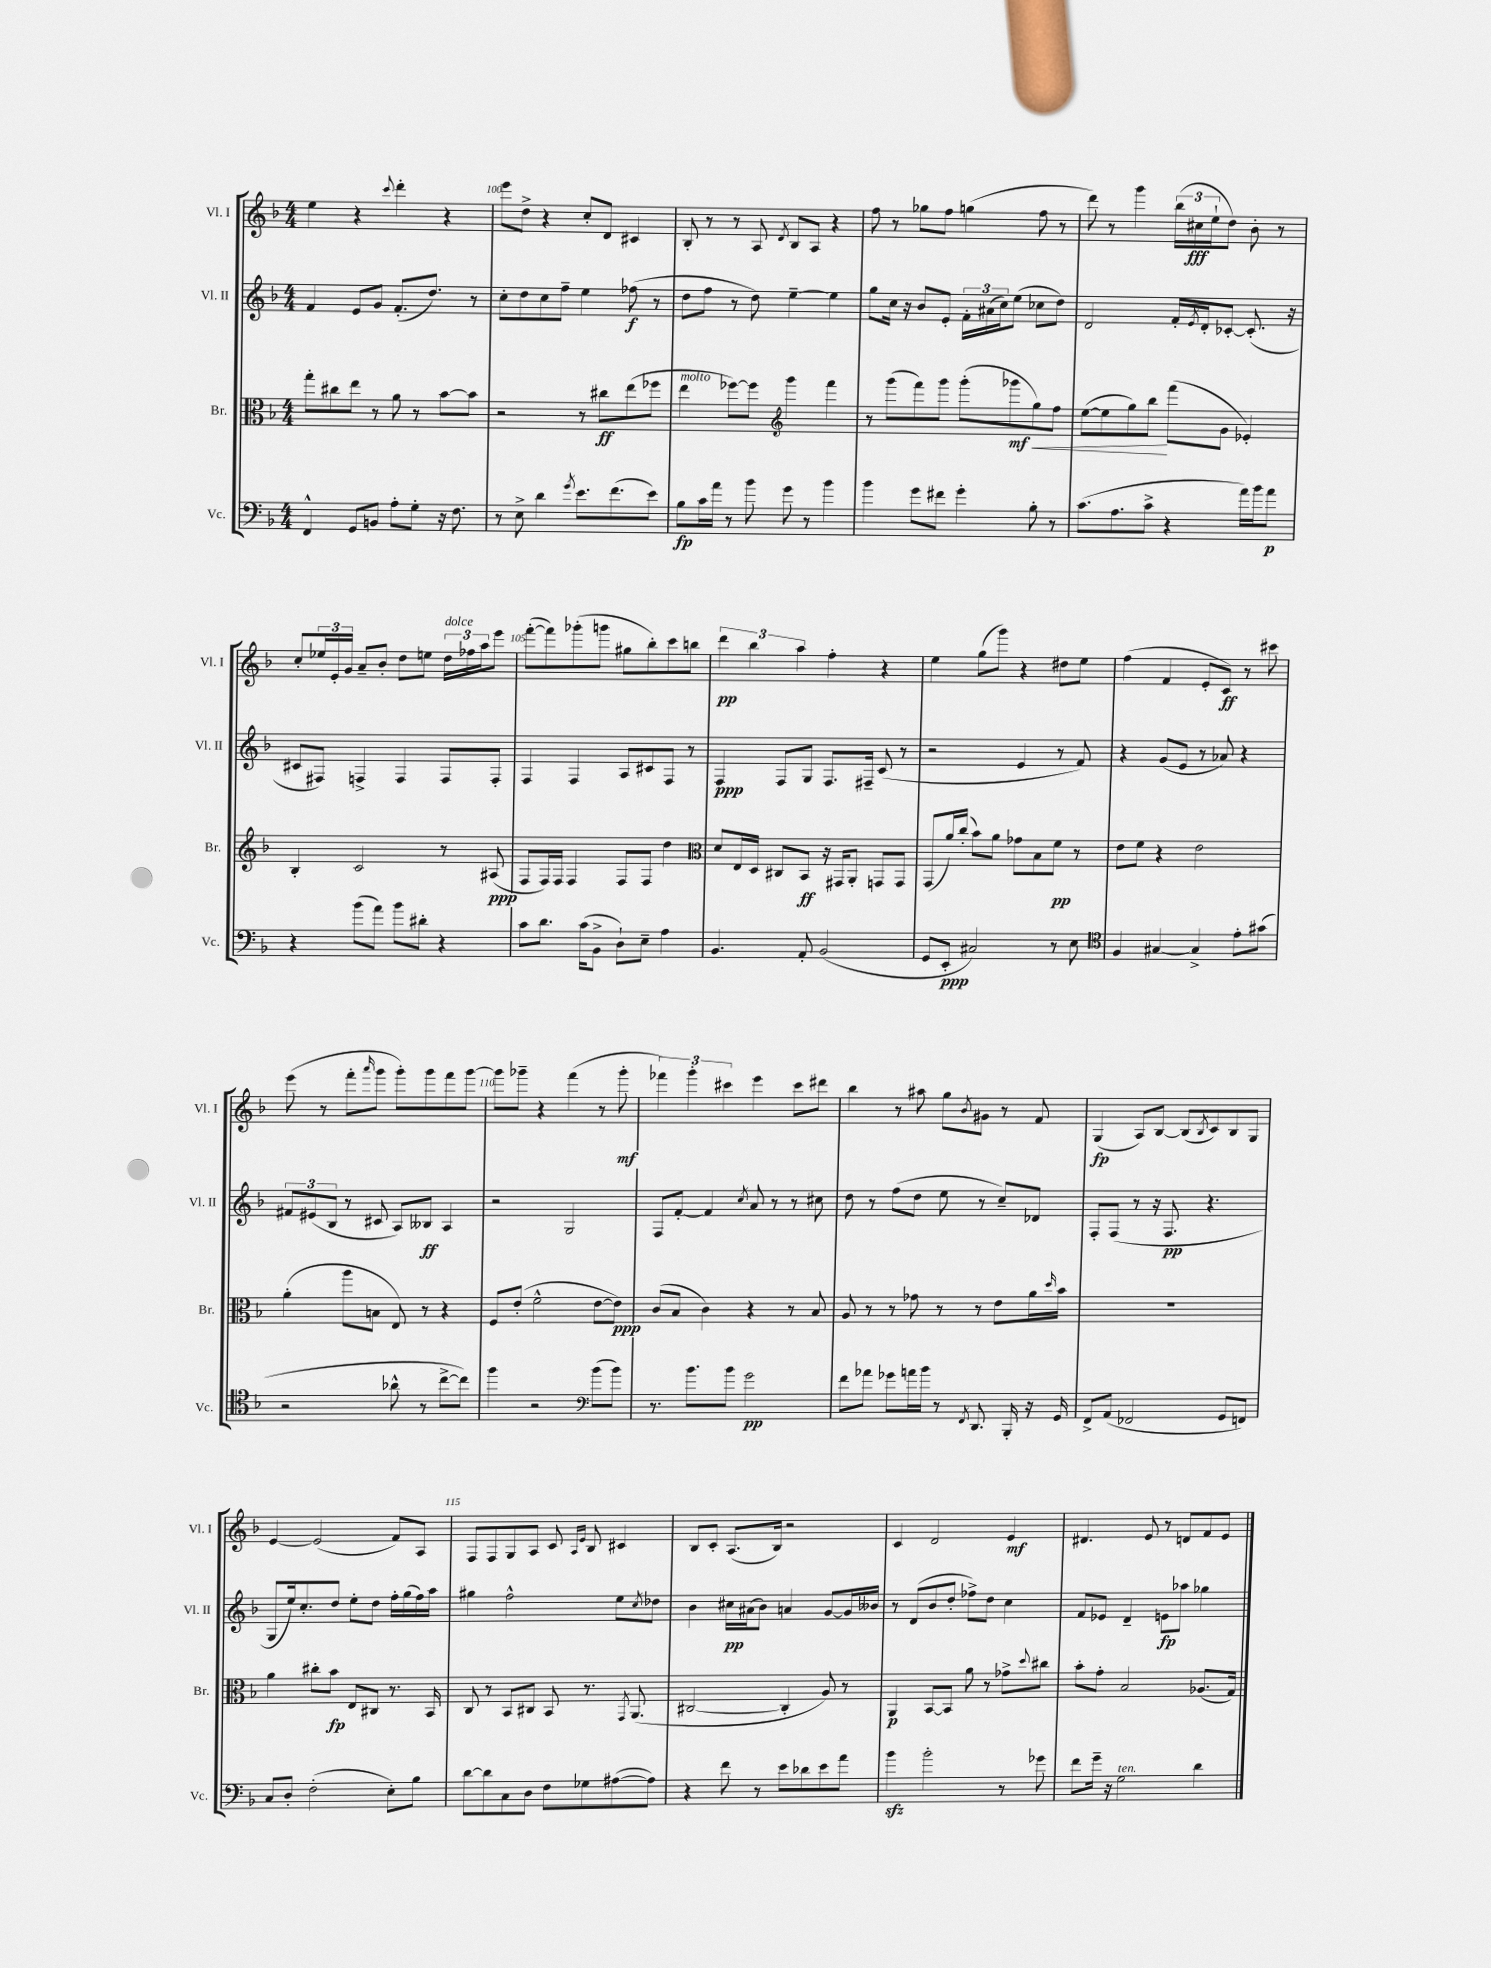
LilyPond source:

<<
\new StaffGroup <<
\new Staff = "s0" \with { instrumentName = "Vl. I" shortInstrumentName = "Vl. I" } {
    \clef treble \key f \major \numericTimeSignature \time 4/4
    e''4 r4 \appoggiatura { c'''8 } d'''4-. r4 |
    e'''8 d''8-> r4 c''8-. d'8 cis'4 |
    bes8-. r8 r8 a8 \acciaccatura { d'8 } bes8 a8 r4 |
    f''8 r8 ges''8 f''8 g''4( f''8 r8 |
    d'''8) r8 g'''4 \tuplet 3/2 { bes''16( cis''16\fff e''16-! } d''8) bes'8-. r8 |
    c''8-. \tuplet 3/2 { ees''16 e'16-. g'16 } a'8-- bes'8-. d''8 e''8 \tuplet 3/2 { d''16^\markup { \italic "dolce" } fes''16 a''16 } e'''8 |
    f'''8~-.( f'''8) ges'''8-.( g'''8 gis''8 bes''8-.) c'''8 b''8 |
    \tuplet 3/2 { d'''4\pp bes''4 a''4 } f''4-. r4 |
    e''4 g''8( g'''8) r4 dis''8 e''8 |
    f''4( f'4 e'8-. c'8\ff) r8 cis'''8 |
    e'''8( r8 f'''8-. \grace { a'''16 } g'''8 g'''8-.) g'''8 f'''8 g'''8~ |
    g'''8 ges'''8-- r4 f'''4( r8 ges'''8-.\mf |
    \tuplet 3/2 { fes'''4) g'''4-. cis'''4 } e'''4 cis'''8 dis'''8 |
    bes''4 r8 ais''8 g''8 \acciaccatura { bes'8 } gis'8 r8 f'8 |
    g4\fp( a8) bes8~ bes8( \acciaccatura { bes8 } c'8) bes8 g8 |
    e'4~ e'2( f'8) a8 |
    f8 f8 g8 a8 c'8 \grace { a16 e'16 } bes8 cis'4 |
    bes8 c'8-. a8.( bes16) r2 |
    c'4 d'2 e'4\mf |
    dis'4. e'8 r8 d'8 f'8 e'8 \bar "|." |
}
\new Staff = "s1" \with { instrumentName = "Vl. II" shortInstrumentName = "Vl. II" } {
    \clef treble \key f \major \numericTimeSignature \time 4/4
    f'4 e'8 g'8 f'8.-.( d''8.) r8 |
    c''8-. d''8 c''8 f''8-- e''4 fes''8\f( r8 |
    d''8 f''8 r8 d''8) e''4~-- e''4 |
    g''8 c''16 r16 bes'8 e'8-. \tuplet 3/2 { f'16-. ais'16( c''16) } e''8( ces''8 d''8) |
    d'2 f'16-. \acciaccatura { e'8 } d'16-. ces'8~-. ces'8.-.( r16 |
    cis'8 fis8) f4-> f4 f8 f8-. |
    f4 f4 a8 cis'8 f8 r8 |
    f4\ppp f8 g8 f8. fis16-- c'8( r8 |
    r2 e'4 r8 f'8) |
    r4 g'8( e'8 r8 aes'8) r4 |
    \tuplet 3/2 { fis'8 eis'8( bes8 } r8 cis'8 a8) beses8\ff a4 |
    r2 g2 |
    f8 f'8~-. f'4 \acciaccatura { c''8 } a'8 r8 r8 cis''8 |
    d''8 r8 f''8( d''8 e''8 r8 c''8--) des'8 |
    f8-. f8( r8 r16 f8.\pp r4. |
    g8 e''16) c''8.-. d''8 e''8-. d''8 f''16-. g''16( f''16) a''16 |
    gis''4 f''2-^ e''8 \acciaccatura { c''8 } des''8 |
    bes'4 cis''16\pp ais'16( bes'8) a'4 g'8~ g'16 beses'16 |
    r8 d'8( bes'8 d''8-. fes''8->) d''8 c''4 |
    f'8 ees'8 d'4-- e'8\fp aes''8 ges''4 \bar "|." |
}
\new Staff = "s2" \with { instrumentName = "Br." shortInstrumentName = "Br." } {
    \clef alto \key f \major \numericTimeSignature \time 4/4
    g''8-. cis''8 e''8 r8 a'8 r8 bes'8~ bes'8 |
    r2 r8 cis''8\ff e''8( fes''8 |
    e''4^\markup { \italic "molto" } fes''8~) fes''8 \clef treble g'''4 f'''4 |
    r8 g'''8( f'''8) g'''8 g'''8-.( ges'''8\mf g''8\<) f''8 |
    e''8~( e''8 g''8) bes''8\! f'''8( g'8 ees'4-.) |
    bes4-. c'2 r8 ais8\ppp( |
    f8 f16) f16 f4 f8 f8 d''4 |
    \clef alto d'8 e16 d16 cis8 bes,8\ff r16 gis,16 a,8-. g,8 g,8 |
    g,8( a'16) c''16-.( bes'8) a'8 ges'8 bes8 f'8\pp r8 |
    e'8 f'8 r4 e'2 |
    a'4-.( a''8 b8 e8) r8 r4 |
    f8 e'8-.( f'2-^ e'8~ e'8\ppp) |
    c'8( bes8 c'4) r4 r8 bes8 |
    a8 r8 r8 ges'8 r8 r8 e'8 a'16 \grace { d''16 } bes'16 |
    R1 |
    a'4 cis''8-. bes'8\fp e8 cis8 r8. bes,16 |
    c8 r8 bes,8 cis8 bes,8 r8. \acciaccatura { g,8 } a,8.( |
    cis2~ cis4-. a8) r8 |
    a,4\p bes,8~ bes,8 a'8 r8 ges'8-> \appoggiatura { d''8 } cis''8 |
    bes'8-. g'8-. bes2 aes8.( g16) \bar "|." |
}
\new Staff = "s3" \with { instrumentName = "Vc." shortInstrumentName = "Vc." } {
    \clef bass \key f \major \numericTimeSignature \time 4/4
    f,4-^ g,8 b,8 a8-. g8-. r16 f8. |
    r8 e8-> d'4 \acciaccatura { g'8 } e'8. f'8.( e'8) |
    bes8\fp c'16 a'16 r8 bes'8 g'8 r8 bes'4 |
    bes'4 g'8 fis'8 g'4-. bes8-. r8 |
    c'8.( a8. c'8-> r4 a'16) bes'16 a'8\p |
    r4 bes'8( a'8) bes'8 dis'8-. r4 |
    c'8 d'8. c'16( bes,8-> d8-!) e8-- a4 |
    bes,4. a,8-. bes,2( |
    g,8 e,8-.\ppp cis2) r8 e8 |
    \clef tenor f4 gis4~ gis4-> e'8-. gis'8( |
    r2 aes'8-^ r8 c''8~-> c''8) |
    f''4 r2 \clef bass bes'8( bes'8) |
    r8. bes'8. bes'8 g'2\pp |
    f'8 aes'8 ges'8 a'16 bes'16 r8 \acciaccatura { f,8 } d,8. bes,,16-. r16 g,16 |
    f,8-> a,8( fes,2 g,8 f,8) |
    c8 d8-. f2-.( e8-.) bes8 |
    d'8~ d'8 c8 d8 f8 ges8 ais8~( ais8) |
    r4 f'8 r8 e'8 des'8 e'8 a'8 |
    bes'4\sfz bes'2-. r8 ges'8 |
    f'8 g'16-- r16 g2^\markup { \italic "ten." } d'4 \bar "|." |
}
>>
>>
\layout { \context { \Score currentBarNumber = #99 \override BarNumber.break-visibility = ##(#f #t #t) barNumberVisibility = #(every-nth-bar-number-visible 5) } }
